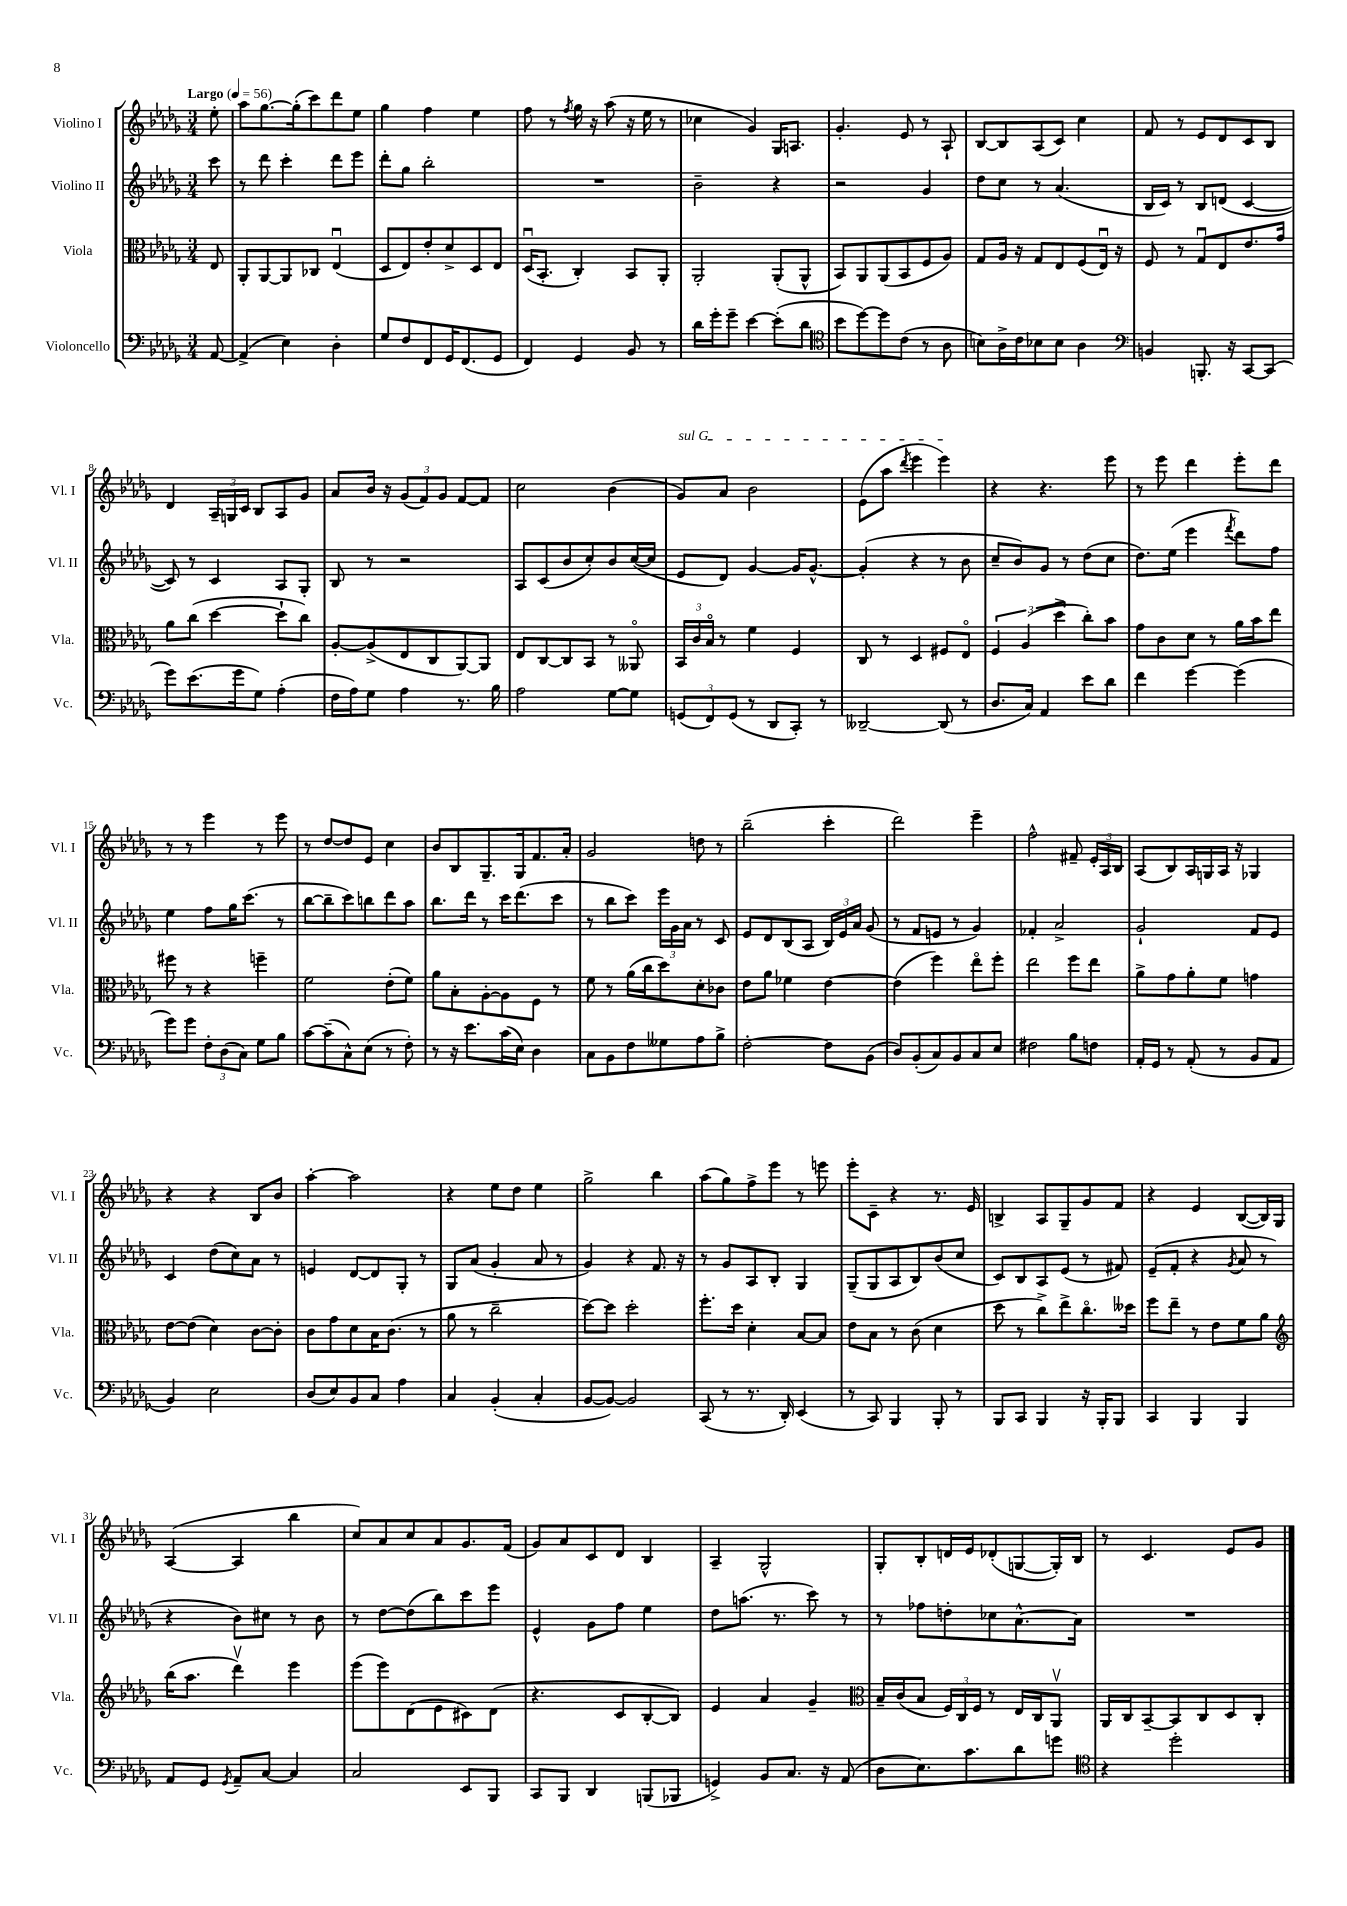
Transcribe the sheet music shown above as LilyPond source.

<<
\new StaffGroup <<
\new Staff = "s0" \with { instrumentName = "Violino I" shortInstrumentName = "Vl. I" } {
    \clef treble \key des \major \numericTimeSignature \time 3/4 \partial 8 \tempo "Largo" 4 = 56
    \autoBeamOff ees''8-. |
    aes''8[ ges''8.~ ges''16-.( c'''8) des'''8 ees''8] |
    ges''4 f''4 ees''4 |
    f''8 r8 \acciaccatura { f''8 } ges''16 r16 aes''8( r16 ees''16 r8 |
    ces''4 ges'4) ges16[ a8.] |
    ges'4.-. ees'8 r8 aes8-! |
    bes8[~ bes8 aes8( c'8]) c''4 |
    f'8 r8 ees'8[ des'8 c'8 bes8] |
    des'4 \tuplet 3/2 { aes16[-- g16 c'16] } bes8[ aes8 ges'8] |
    aes'8[ bes'16] r16 \tuplet 3/2 { ges'8[( f'8) ges'8] } f'8[~ f'8] |
    c''2 bes'4( |
    \once \override TextSpanner.bound-details.left.text = \markup { \italic "sul G" } ges'8[\startTextSpan) aes'8] bes'2 |
    ees'8[( aes''8] \acciaccatura { des'''8 } ees'''4 ees'''4\stopTextSpan) |
    r4 r4. ees'''8 |
    r8 ees'''8 des'''4 ees'''8[-. des'''8] |
    r8 r8 ees'''4 r8 ees'''8 |
    r8 des''8[~ des''8 ees'8] c''4 |
    bes'8[ bes8 ges8.-- ges16 f'8. aes'16]-. |
    ges'2 d''8 r8 |
    bes''2--( c'''4-. |
    des'''2) ees'''4-- |
    f''2-^ fis'8-- \tuplet 3/2 { ees'16[-. aes16 bes16] } |
    aes8[( bes8) aes16 g16 aes16] r16 ges4 |
    r4 r4 bes8[ bes'8] |
    aes''4~-. aes''2 |
    r4 ees''8[ des''8] ees''4 |
    ges''2-> bes''4 |
    aes''8[( ges''8) f''8-> ees'''8] r8 e'''8 |
    ees'''8[-. c'8]-- r4 r8. ees'16 |
    b4-> aes8[ ges8-- ges'8 f'8] |
    r4 ees'4 bes8[~( bes16) ges16] |
    aes4~( aes4 bes''4 |
    c''8[) aes'8 c''8 aes'8 ges'8. f'16]( |
    ges'8[) aes'8 c'8 des'8] bes4 |
    aes4-- ges2-^ |
    ges8[-. bes8-. d'16 ees'16 des'8-.( g8~ g16-.) bes16] |
    r8 c'4. ees'8[ ges'8] \bar "|." |
}
\new Staff = "s1" \with { instrumentName = "Violino II" shortInstrumentName = "Vl. II" } {
    \clef treble \key des \major \numericTimeSignature \time 3/4 \partial 8
    \autoBeamOff c'''8 |
    r8 des'''8 c'''4-. des'''8[ ees'''8] |
    des'''8[-. ges''8] bes''2-. |
    R2. |
    bes'2-- r4 |
    r2 ges'4 |
    des''8[ c''8] r8 aes'4.( |
    bes16[ c'16]) r8 bes8[ d'8]( c'4~ |
    c'8) r8 c'4 aes8[ ges8]-. |
    bes8 r8 r2 |
    aes8[ c'8( bes'8 c''8-.) bes'8 c''16~( c''16] |
    ees'8[ des'8]) ges'4~ ges'16[ ges'8.]~-^ |
    ges'4-.( r4 r8 bes'8 |
    c''8[-- bes'8) ges'8] r8 des''8[( c''8] |
    des''8.[) ees''16]( ees'''4 \acciaccatura { f'''8 } des'''8[) f''8] |
    ees''4 f''8[ ges''16 c'''8.]( r8 |
    bes''8[~ bes''8-- c'''8) b''8 des'''8 aes''8] |
    bes''8.[ des'''16] r8 c'''16[ des'''8.( c'''8] |
    r8 bes''8[ c'''8]) \tuplet 3/2 { ees'''16[ ges'16 aes'16] } r8 c'8 |
    ees'8[ des'8 bes8( aes8] \tuplet 3/2 { bes16[) ees'16 aes'16] } ges'8( |
    r8 f'8[ e'8] r8 ges'4) |
    fes'4-. aes'2-> |
    ges'2-! f'8[ ees'8] |
    c'4 des''8[( c''8) aes'8] r8 |
    e'4 des'8[~ des'8 ges8]-. r8 |
    ges8[ aes'8]( ges'4-. aes'8 r8 |
    ges'4) r4 f'8. r16 |
    r8 ges'8[ aes8 bes8]-. ges4 |
    ges8[--( ges8 aes8 bes8) bes'8( c''8] |
    c'8[) bes8 aes8 ees'8]( r8 fis'8) |
    ees'8[--( f'8]-. r4 \acciaccatura { ges'8 } aes'8 r8 |
    r4 bes'8[) cis''8] r8 bes'8 |
    r8 des''8[~ des''8( bes''8) c'''8 ees'''8] |
    ees'4-^ ges'8[ f''8] ees''4 |
    des''8[ a''8.]( r8. c'''8) r8 |
    r8 fes''8[ d''8-. ces''8 aes'8.~-^ aes'16] |
    R2. \bar "|." |
}
\new Staff = "s2" \with { instrumentName = "Viola" shortInstrumentName = "Vla." } {
    \clef alto \key des \major \numericTimeSignature \time 3/4 \partial 8
    \autoBeamOff ees8 |
    aes,8[-. aes,8~ aes,8 ces8] ees4\downbow( |
    des8[ ees8) ees'8-. des'8-> des8 ees8] |
    des16[\downbow( bes,8.]-. c4-.) bes,8[ aes,8]-. |
    aes,2-. aes,8[-.( aes,8]-^ |
    bes,8[) aes,8 aes,8( bes,8 f8 aes8]) |
    ges8[ aes16] r16 ges8[ ees8 f8( ees16]\downbow) r16 |
    f8 r8 ges8[\downbow ees8 ees'8. ges'16] |
    aes'8[ c''8]( des''4~ des''8[-! c''8]) |
    aes8[~-. aes8->( ees8 c8 aes,8~) aes,8] |
    ees8[ c8~ c8 bes,8] r8 aeses,8\flageolet |
    \tuplet 3/2 { bes,16[ c'16 bes16]\flageolet } r8 f'4 f4 |
    c8 r8 des4 fis8[ ees8]\flageolet |
    \tuplet 3/2 { f4 aes4( des''4-> } c''8[-.) bes'8] |
    ges'8[ c'8 des'8] r8 aes'16[ bes'16 ees''8] |
    fis''8 r8 r4 f''4-- |
    f'2 ees'8[-.( f'8]) |
    aes'8[ bes8-. aes8~-. aes8 f8] r8 |
    f'8 r8 aes'16[( c''16 des''8) des'8-. ces'8] |
    ees'8[ aes'8] fes'4 ees'4~ |
    ees'4( f''4) ees''8[\flageolet f''8]-. |
    ees''2 f''8[ ees''8] |
    aes'8[-> ges'8 aes'8-. f'8] g'4 |
    ees'8[~ ees'8]( des'4) c'8[~ c'8]-. |
    c'8[ ges'8 des'8 bes16 c'8.]( r8 |
    aes'8 r8 c''2-- |
    des''8[~) des''8] des''2-. |
    f''8.[-. des''16] des'4-. bes8[~ bes8] |
    ees'8[ bes8] r8 c'8( des'4 |
    des''8 r8 c''8[->) ees''8-> c''8.\flageolet deses''16] |
    f''8[ ees''8]-- r8 ees'8[ f'8 aes'8] |
    \clef treble bes''16[( aes''8.] des'''4\upbow) ees'''4 |
    ees'''8[( ees'''8) des'8( ees'8 cis'8) des'8]( |
    r4. c'8[ bes8~-. bes8]) |
    ees'4 aes'4 ges'4-- |
    \clef alto bes16[-- c'16( bes8] \tuplet 3/2 { f16[) c16 f16] } r8 ees16[ c16 aes,8]\upbow |
    aes,16[ c16 bes,8~-- bes,8 c8 des8 c8]-. \bar "|." |
}
\new Staff = "s3" \with { instrumentName = "Violoncello" shortInstrumentName = "Vc." } {
    \clef bass \key des \major \numericTimeSignature \time 3/4 \partial 8
    \autoBeamOff aes,8~ |
    aes,4->( ees4) des4-. |
    ges8[ f8 f,8 ges,16 f,8.( ges,8] |
    f,4) ges,4 bes,8 r8 |
    des'16[ ges'16-. ges'8]-- ees'4~ ees'8[-.( des'8] |
    \clef tenor bes'8[ des''8~) des''8 c'8]( r8 aes8 |
    b8[) aes16-> c'16 bes8 bes8] aes4 |
    \clef bass b,4 b,,8.-. r16 c,8[~ c,8]( |
    ges'8[) ees'8.( ges'16 ges8]) aes4-.( |
    f16[ aes16) ges8] aes4 r8. bes16 |
    aes2 ges8[~ ges8] |
    \tuplet 3/2 { g,8[( f,8) g,8]( } r8 des,8[ c,8]-.) r8 |
    deses,2~-- deses,8( r8 |
    des8.[ c16]) aes,4 ees'8[ des'8] |
    f'4 ges'4~ ges'4( |
    ges'8[) ges'8] \tuplet 3/2 { f8[-. des8( c8]) } ges8[ bes8] |
    c'8[~ c'8--( c8-^) ees8]( r8 f8-.) |
    r8 r16 ees'8.[ c'16( ees16]) des4 |
    c8[ bes,8 f8 geses8 aes8 bes8]-> |
    f2~-. f8[ bes,8]( |
    des8[) bes,8-.( c8) bes,8 c8 ees8] |
    fis2 bes8[ f8] |
    aes,16[-. ges,16] r8 aes,8-.( r8 bes,8[ aes,8] |
    bes,4) ees2 |
    des8[( ees8) bes,8 c8] aes4 |
    c4 bes,4-.( c4-. |
    bes,8[~ bes,8]~) bes,2 |
    c,8( r8 r8. des,16-.) ees,4( |
    r8 c,8) bes,,4 bes,,8-. r8 |
    bes,,8[ c,8] bes,,4 r16 bes,,16[-. bes,,8] |
    c,4 bes,,4 bes,,4 |
    aes,8[ ges,8] \acciaccatura { ges,8 } aes,8[-- c8]~ c4 |
    c2 ees,8[ bes,,8] |
    c,8[ bes,,8] des,4 b,,8[( bes,,8] |
    g,4->) bes,8[ c8.] r16 aes,8( |
    des8[ ees8.) c'8. des'8 g'8] |
    \clef tenor r4 des''2-. \bar "|." |
}
>>
>>
